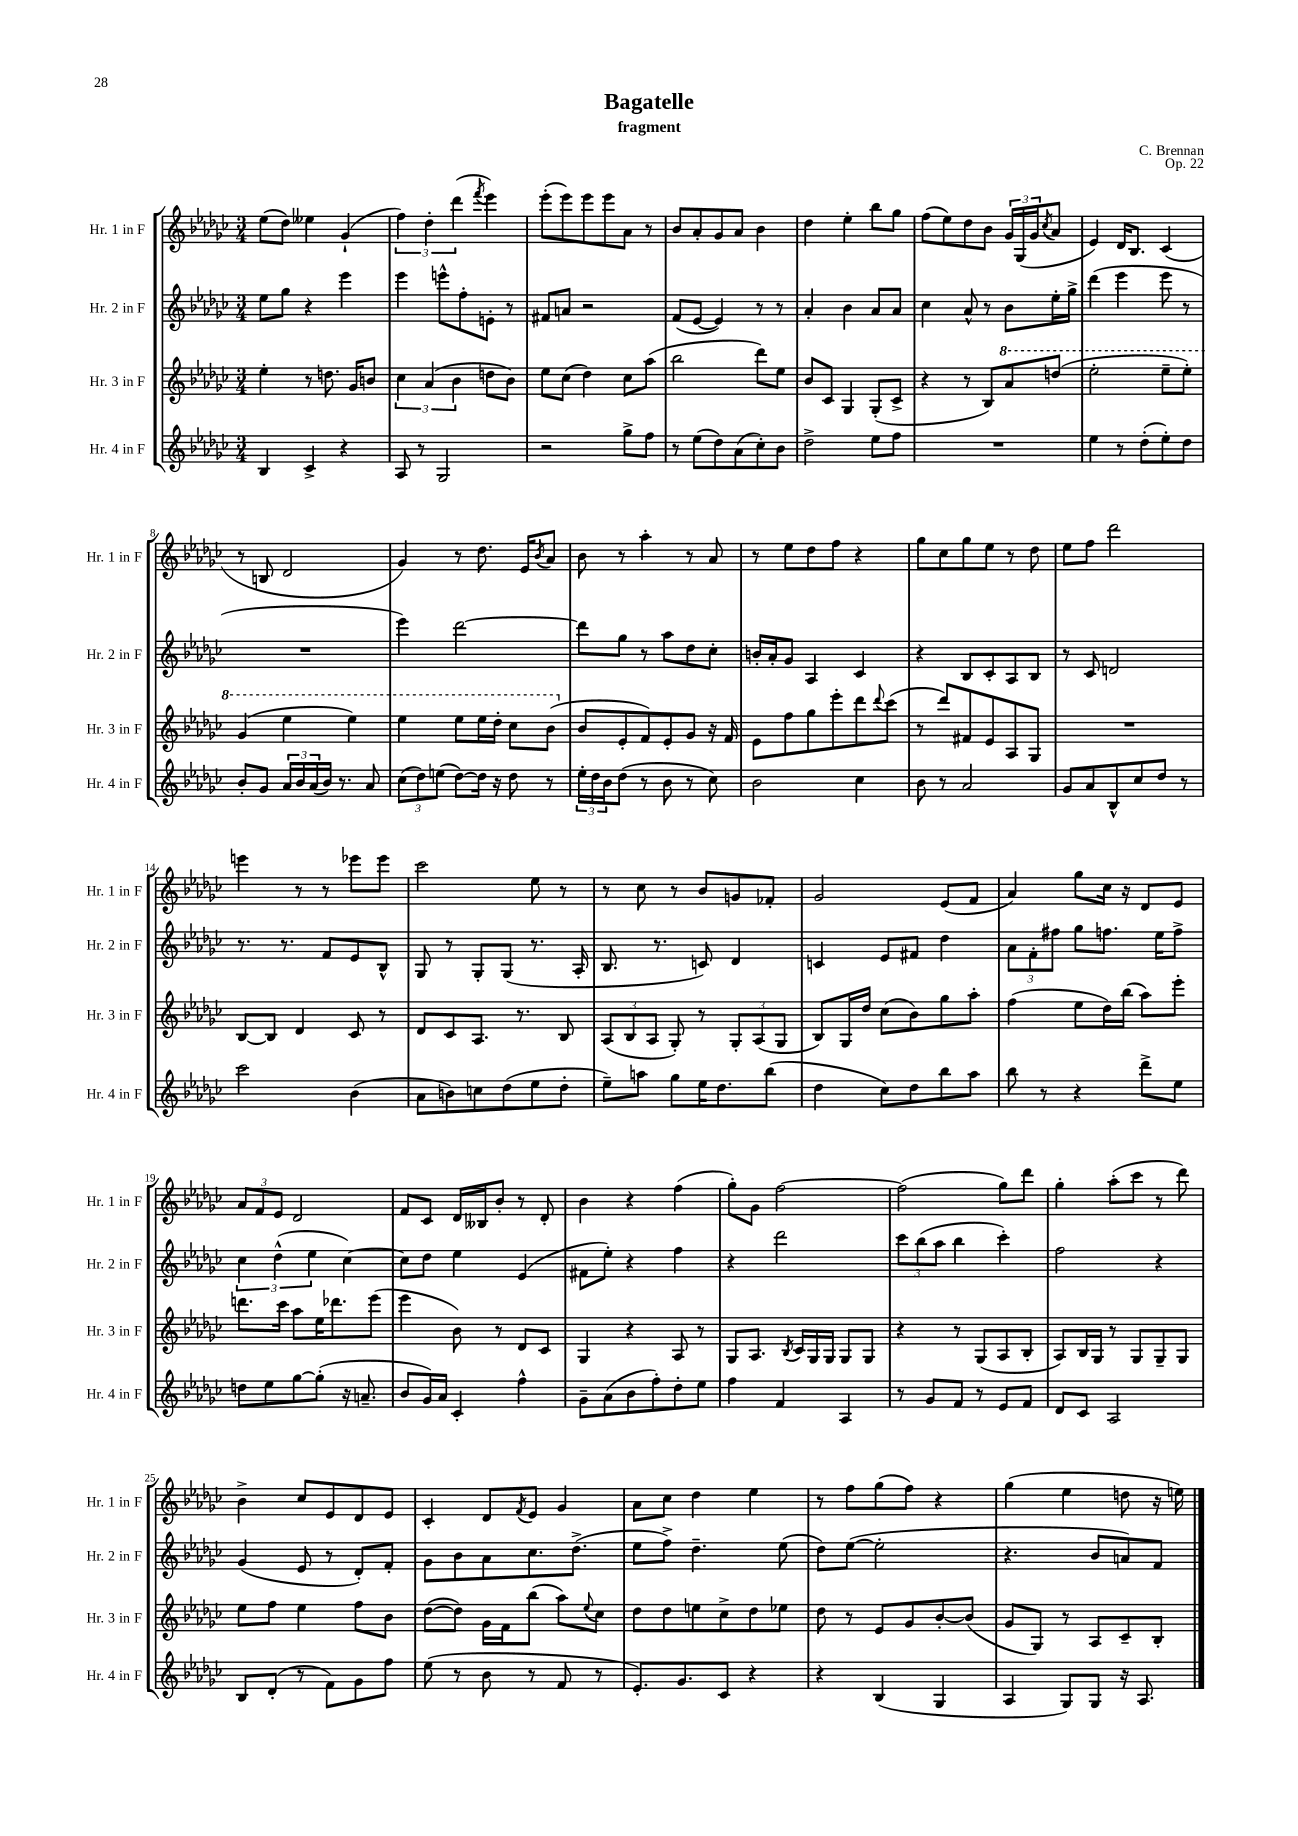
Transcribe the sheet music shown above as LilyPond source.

\header { title = "Bagatelle" composer = "C. Brennan" subtitle = "fragment" opus = "Op. 22" }
<<
\new StaffGroup <<
\new Staff = "s0" \with { instrumentName = "Hr. 1 in F" shortInstrumentName = "Hr. 1 in F" } {
    \clef treble \key ges \major \numericTimeSignature \time 3/4
    ees''8( des''8) eeses''4 ges'4-!( |
    \tuplet 3/2 { f''4) des''4-. des'''4( } \acciaccatura { f'''8 } ees'''4) |
    ees'''8-.( ees'''8) ees'''8 ees'''8 aes'8 r8 |
    bes'8 aes'8-. ges'8 aes'8 bes'4 |
    des''4 ees''4-. bes''8 ges''8 |
    f''8( ees''8) des''8 bes'8 \tuplet 3/2 { ges'16 ges16( ges'16 } \acciaccatura { ces''8 } aes'8 |
    ees'4) des'16 bes8. ces'4( |
    r8 b8 des'2 |
    ges'4) r8 des''8. ees'16 \acciaccatura { bes'8 } aes'8 |
    bes'8 r8 aes''4-. r8 aes'8 |
    r8 ees''8 des''8 f''8 r4 |
    ges''8 ces''8 ges''8 ees''8 r8 des''8 |
    ees''8 f''8 des'''2 |
    e'''4 r8 r8 ees'''8 ees'''8 |
    ces'''2 ees''8 r8 |
    r8 ces''8 r8 bes'8 g'8 fes'8-. |
    ges'2 ees'8( f'8 |
    aes'4) ges''8 ces''16 r16 des'8 ees'8 |
    \tuplet 3/2 { aes'8 f'8 ees'8 } des'2 |
    f'8 ces'8 des'16 beses16 bes'8-. r8 des'8-. |
    bes'4 r4 f''4( |
    ges''8-.) ges'8 f''2~ |
    f''2( ges''8) des'''8 |
    ges''4-. aes''8-.( ces'''8 r8 des'''8) |
    bes'4-> ces''8 ees'8 des'8 ees'8 |
    ces'4-. des'8 \acciaccatura { f'8 } ees'8 ges'4 |
    aes'8 ces''8 des''4 ees''4 |
    r8 f''8 ges''8( f''8) r4 |
    ges''4( ees''4 d''8 r16 e''16) \bar "|." |
}
\new Staff = "s1" \with { instrumentName = "Hr. 2 in F" shortInstrumentName = "Hr. 2 in F" } {
    \clef treble \key ges \major \numericTimeSignature \time 3/4
    ees''8 ges''8 r4 ees'''4 |
    ees'''4 e'''8-^ f''8-. e'8-. r8 |
    fis'8 a'8 r2 |
    f'8( ees'8~ ees'4) r8 r8 |
    aes'4-. bes'4 aes'8 aes'8 |
    ces''4 aes'8-^ r8 bes'8 ees''16-. ges''16-> |
    des'''4( ees'''4 ees'''8 r8 |
    R2. |
    ees'''4) des'''2~ |
    des'''8 ges''8 r8 aes''8 des''8 ces''8-. |
    b'16-. aes'16-. ges'8 aes4 ces'4 |
    r4 bes8 ces'8-. aes8 bes8 |
    r8 ces'8 d'2 |
    r8. r8. f'8 ees'8 bes8-^ |
    ges8 r8 ges8-. ges8( r8. aes16-. |
    bes8. r8. c'8) des'4 |
    c'4 ees'8 fis'8 des''4 |
    \tuplet 3/2 { aes'8 f'8-. fis''8 } ges''8 f''8. ees''16 f''8-> |
    \tuplet 3/2 { ces''4 des''4-^( ees''4 } ces''4~) |
    ces''8 des''8 ees''4 ees'4( |
    fis'8 ees''8-.) r4 f''4 |
    r4 des'''2 |
    \tuplet 3/2 { ces'''8 bes''8( aes''8 } bes''4 ces'''4-.) |
    f''2 r4 |
    ges'4( ees'8 r8 des'8-.) f'8-. |
    ges'8 bes'8 aes'8 ces''8. des''8.->( |
    ees''8 f''8->) des''4.-- ees''8( |
    des''8) ees''8~( ees''2-. |
    r4. bes'8 a'8) f'8 \bar "|." |
}
\new Staff = "s2" \with { instrumentName = "Hr. 3 in F" shortInstrumentName = "Hr. 3 in F" } {
    \clef treble \key ges \major \numericTimeSignature \time 3/4
    ees''4-. r8 d''8. ges'16 b'8 |
    \tuplet 3/2 { ces''4 aes'4( bes'4 } d''8 bes'8) |
    ees''8 ces''8( des''4) ces''8 aes''8( |
    bes''2 des'''8) ees''8 |
    bes'8 ces'8 ges4 ges8-.( ces'8-> |
    r4 r8 bes8) \ottava #1 aes''8 d'''8( |
    ees'''2-. ees'''8-- ees'''8-.) |
    ges''4( ees'''4 ees'''4) |
    ees'''4 ees'''8 ees'''16 des'''16-. ces'''8 bes''8( \ottava #0 |
    bes'8 ees'8-. f'8) ees'8-. ges'8 r16 f'16 |
    ees'8 f''8 ges''8 ees'''8-. des'''8 \appoggiatura { des'''8 } ces'''8( |
    r8 des'''8) fis'8 ees'8 aes8 ges8 |
    R2. |
    bes8~ bes8 des'4 ces'8 r8 |
    des'8 ces'8 aes8. r8. bes8 |
    \tuplet 3/2 { aes8( bes8 aes8 } ges8-.) r8 \tuplet 3/2 { ges8-. aes8( ges8 } |
    bes8) ges16 des''16 ces''8( bes'8) ges''8 aes''8-. |
    f''4( ees''8 des''16) bes''16( aes''8) ees'''8-. |
    d'''8. ces'''16 aes''8 ees''16 des'''8. ees'''8( |
    ees'''4 bes'8) r8 des'8 ces'8 |
    ges4 r4 aes8 r8 |
    ges8 aes8. \acciaccatura { bes8 } ces'16 ges16 ges16 ges8 ges8 |
    r4 r8 ges8( aes8 bes8-. |
    aes8) bes16 ges16 r8 ges8 ges8-- ges8 |
    ees''8 f''8 ees''4 f''8 bes'8 |
    des''8~( des''8) ges'16 f'16 bes''8( aes''8) \appoggiatura { ees''8 } ces''8 |
    des''8 des''8 e''8 ces''8-> des''8 ees''8 |
    des''8 r8 ees'8 ges'8 bes'8~-. bes'8( |
    ges'8 ges8) r8 aes8 ces'8-- bes8-. \bar "|." |
}
\new Staff = "s3" \with { instrumentName = "Hr. 4 in F" shortInstrumentName = "Hr. 4 in F" } {
    \clef treble \key ges \major \numericTimeSignature \time 3/4
    bes4 ces'4-> r4 |
    aes8 r8 ges2 |
    r2 ges''8-> f''8 |
    r8 ees''8( des''8) aes'8( ces''8-.) bes'8 |
    des''2-> ees''8 f''8 |
    R2. |
    ees''4 r8 des''8-.( ees''8-.) des''8 |
    bes'8-. ges'8 \tuplet 3/2 { aes'16 bes'16 aes'16( } bes'16) r8. aes'8 |
    \tuplet 3/2 { ces''8( des''8) e''8( } des''8~) des''16 r16 des''8 r8 |
    \tuplet 3/2 { ees''16-. des''16 bes'16 } des''8( r8 bes'8 r8 ces''8) |
    bes'2 ces''4 |
    bes'8 r8 aes'2 |
    ges'8 aes'8 bes8-^ ces''8 des''8 r8 |
    ces'''2 bes'4( |
    aes'8 b'8) c''8 des''8( ees''8 des''8-. |
    ees''8--) a''8 ges''8 ees''16 des''8. bes''8( |
    des''4 ces''8) des''8 bes''8 aes''8 |
    bes''8 r8 r4 des'''8-> ees''8 |
    d''8 ees''8 ges''8~ ges''8-.( r16 a'8.-- |
    bes'8 ges'16) aes'16 ces'4-. f''4-^ |
    ges'8-- aes'8( bes'8 f''8-.) des''8-. ees''8 |
    f''4 f'4 aes4 |
    r8 ges'8 f'8 r8 ees'8 f'8 |
    des'8 ces'8 aes2 |
    bes8 des'8-.( r8 f'8) ges'8 f''8 |
    ees''8( r8 bes'8 r8 f'8 r8 |
    ees'8.-.) ges'8. ces'8 r4 |
    r4 bes4( ges4 |
    aes4 ges8) ges8 r16 aes8. \bar "|." |
}
>>
>>
